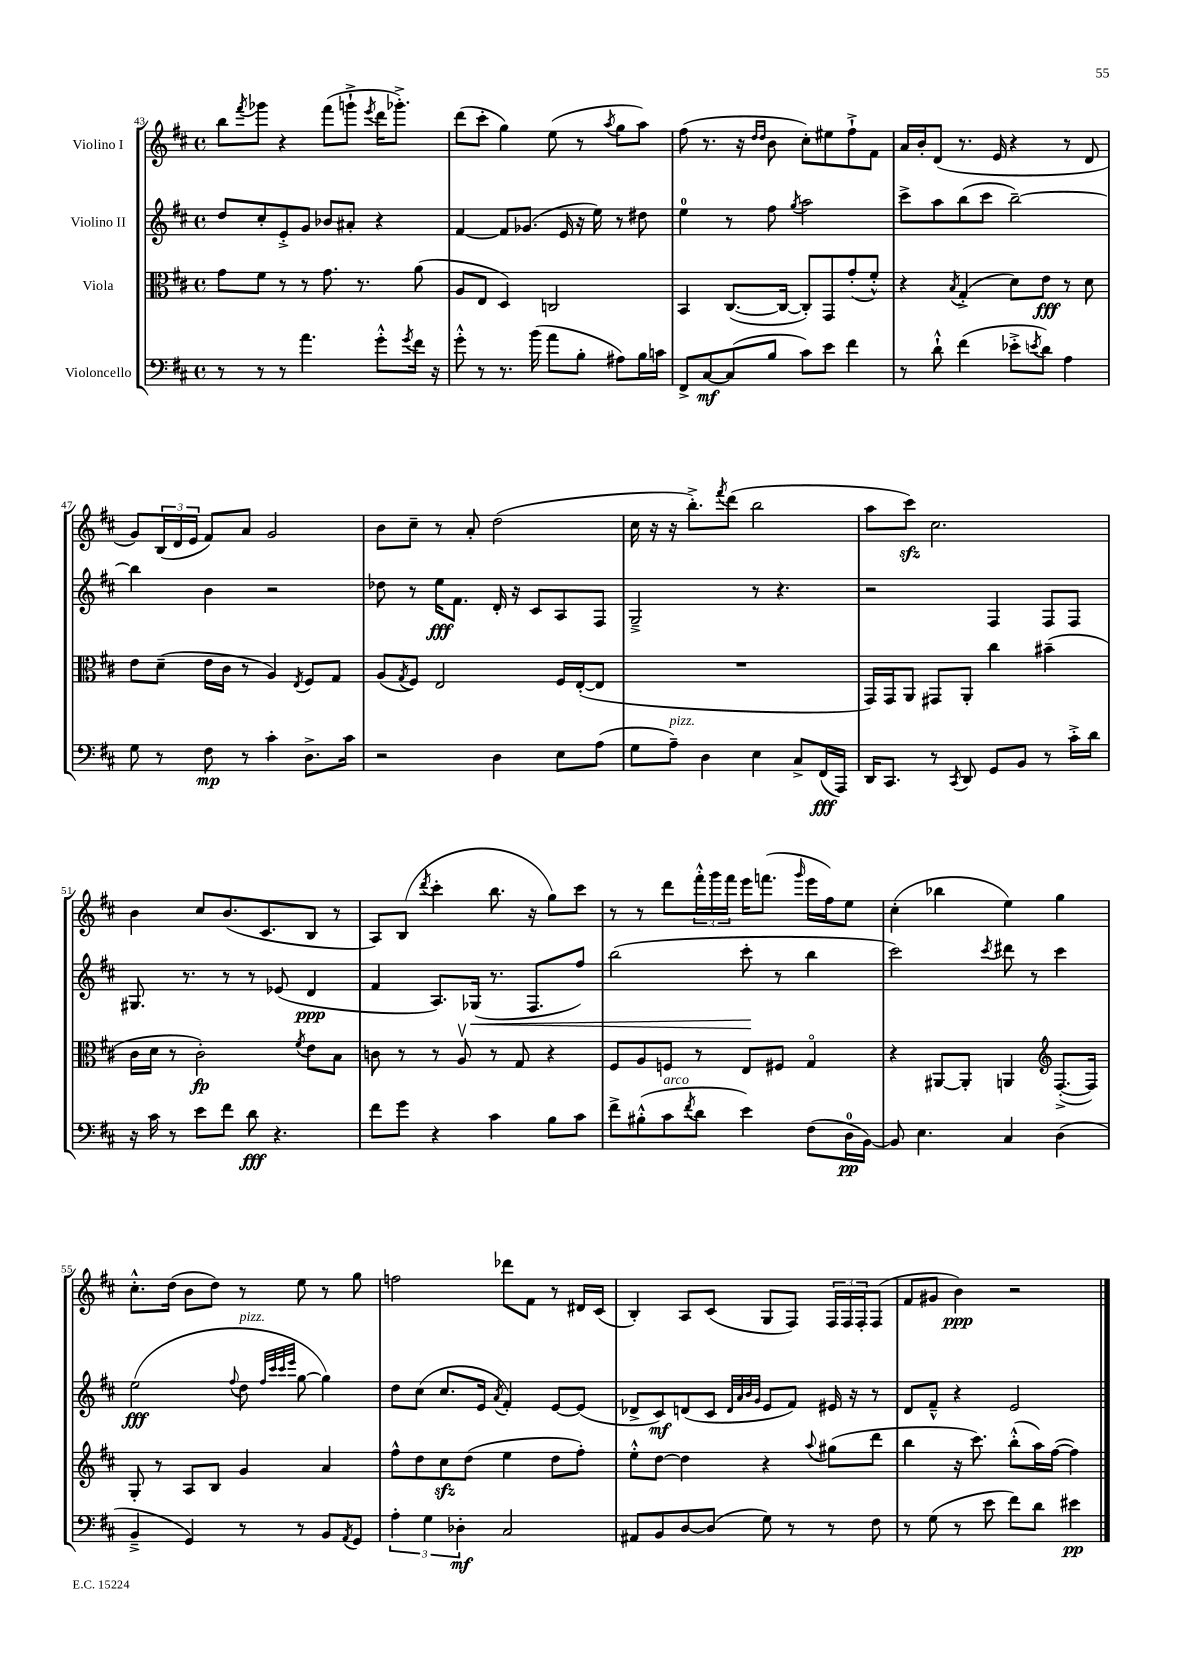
<<
\new StaffGroup <<
\new Staff = "s0" \with { instrumentName = "Violino I" } {
    \clef treble \key d \major \defaultTimeSignature \time 4/4
    b''8 \acciaccatura { fis'''8 } ges'''8 r4 fis'''8( g'''8-!-> \acciaccatura { e'''8 } d'''16 ges'''8.-.->) |
    d'''8( cis'''8-. g''4) e''8( r8 \acciaccatura { a''8 } g''8 a''8) |
    fis''8( r8. r16 \grace { d''16 d''16 } b'8 cis''8-.) eis''8 fis''8-!-> fis'8 |
    a'16 b'16-. d'8( r8. e'16 r4 r8 d'8 |
    g'8) \tuplet 3/2 { b16( d'16 e'16 } fis'8) a'8 g'2 |
    b'8 cis''8-- r8 a'8-. d''2( |
    cis''16 r16 r16 b''8.-.->) \acciaccatura { fis'''8 } d'''8( b''2 |
    a''8 cis'''8\sfz) cis''2. |
    b'4 cis''8 b'8.( cis'8. b8 r8 |
    a8) b8( \acciaccatura { d'''8 } cis'''4-. b''8. r16 g''8) cis'''8 |
    r8 r8 d'''8 \tuplet 3/2 { fis'''16-.-^ g'''16 fis'''16 } e'''16 f'''8.( \grace { g'''16 } e'''16 fis''16) e''8 |
    cis''4-.( bes''4 e''4) g''4 |
    cis''8.-.-^ d''16( b'8 d''8) r8 e''8 r8 g''8 |
    f''2 des'''8 fis'8 r8 dis'16 cis'16( |
    b4-.) a8 cis'8( g8 fis8) \tuplet 3/2 { fis16 fis16 fis16-. } fis8( |
    fis'8 gis'8 b'4\ppp) r2 \bar "|." |
}
\new Staff = "s1" \with { instrumentName = "Violino II" } {
    \clef treble \key d \major \defaultTimeSignature \time 4/4
    d''8 cis''8-. e'8-.-> g'8 bes'8 ais'8-. r4 |
    fis'4~ fis'8 ges'8.( e'16 r16 e''16) r8 dis''8 |
    e''4-0 r8 fis''8 \acciaccatura { g''8 } a''2 |
    cis'''8-> a''8 b''8( cis'''8 b''2~--) |
    b''4 b'4 r2 |
    des''8 r8 e''16\fff fis'8. d'16-. r16 cis'8 a8 fis8 |
    g2---> r8 r4. |
    r2 fis4 fis8 fis8 |
    gis8. r8. r8 r8 ees'8( d'4\ppp |
    fis'4 a8.) ges16\<( r8. fis8. fis''8) |
    b''2( cis'''8-.\! r8 b''4 |
    cis'''2) \acciaccatura { cis'''8 } dis'''8 r8 cis'''4 |
    e''2\fff( \appoggiatura { fis''8 } d''8^\markup { \italic "pizz." } \grace { fis''32 cis'''32 cis'''32 e'''32 } g''8~ g''4) |
    d''8 cis''8( cis''8. e'16 \acciaccatura { a'8 } fis'4-.) e'8~ e'8( |
    des'8-> cis'8\mf) d'8( cis'8 \grace { d'32 a'32 b'32 g'32 } e'8 fis'8) eis'16 r16 r8 |
    d'8 fis'8---^ r4 e'2 \bar "|." |
}
\new Staff = "s2" \with { instrumentName = "Viola" } {
    \clef alto \key d \major \defaultTimeSignature \time 4/4
    g'8 fis'8 r8 r8 g'8. r8. a'8( |
    a8 e8 d4) c2 |
    b,4 cis8.~( cis16~ cis8-.) g,8 g'8-.( fis'8-.-^) |
    r4 \acciaccatura { b8 } g4-.->( d'8) e'8\fff r8 d'8 |
    e'8 d'8--( e'16 cis'16 r8 a4) \acciaccatura { e8 } fis8 g8 |
    a8( \acciaccatura { g8 } fis8) e2 fis16 e16~-.( e8 |
    R1 |
    g,16) g,16 a,8 gis,8 a,8-. cis''4 bis'4--( |
    cis'16 d'16 r8 cis'2-.\fp) \acciaccatura { fis'8 } e'8 b8 |
    c'8 r8 r8 a8\upbow r8 g8 r4 |
    fis8 a8 f8 r8 e8 fis8 g4\flageolet |
    r4 ais,8~ ais,8-. a,4 \clef treble fis8.~-.->( fis16) |
    g8-. r8 a8 b8 g'4 a'4 |
    fis''8-^ d''8 cis''8\sfz d''8( e''4 d''8 fis''8-.) |
    e''8-.-^ d''8~ d''4 r4 \appoggiatura { a''8 } gis''8( d'''8 |
    b''4 r16 cis'''8.) b''8-.-^( a''16) fis''16~( fis''4) \bar "|." |
}
\new Staff = "s3" \with { instrumentName = "Violoncello" } {
    \clef bass \key d \major \defaultTimeSignature \time 4/4
    r8 r8 r8 a'4. g'8-.-^ \acciaccatura { g'8 } fis'16 r16 |
    g'8-.-^ r8 r8. b'16( a'8 b8-. ais8) b16 c'16 |
    fis,8-> cis8~\mf cis8( b8 cis'8) e'8 fis'4 |
    r8 d'8-!-^ fis'4( ees'8-.-> \acciaccatura { e'8 } d'8) a4 |
    g8 r8 fis8\mp r8 cis'4-. d8.-> cis'16 |
    r2 d4 e8 a8( |
    g8 a8--^\markup { \italic "pizz." }) d4 e4 cis8-> fis,16\fff( a,,16) |
    d,16 cis,8. r8 \acciaccatura { cis,8 } d,8 g,8 b,8 r8 cis'16-.-> d'16 |
    r16 cis'16 r8 e'8 fis'8 d'8\fff r4. |
    fis'8 g'8 r4 cis'4 b8 cis'8 |
    fis'8-> bis8-.-^( cis'8^\markup { \italic "arco" } \acciaccatura { fis'8 } d'8 e'4) fis8( d16-0\pp b,16~) |
    b,8 e4. cis4 d4( |
    b,4---> g,4) r8 r8 b,8 \acciaccatura { a,8 } g,8 |
    \tuplet 3/2 { a4-. g4 des4-.\mf } cis2 |
    ais,8 b,8 d8~ d8( g8) r8 r8 fis8 |
    r8 g8( r8 e'8 fis'8) d'8 eis'4\pp \bar "|." |
}
>>
>>
\layout { \context { \Score currentBarNumber = #43 } }
